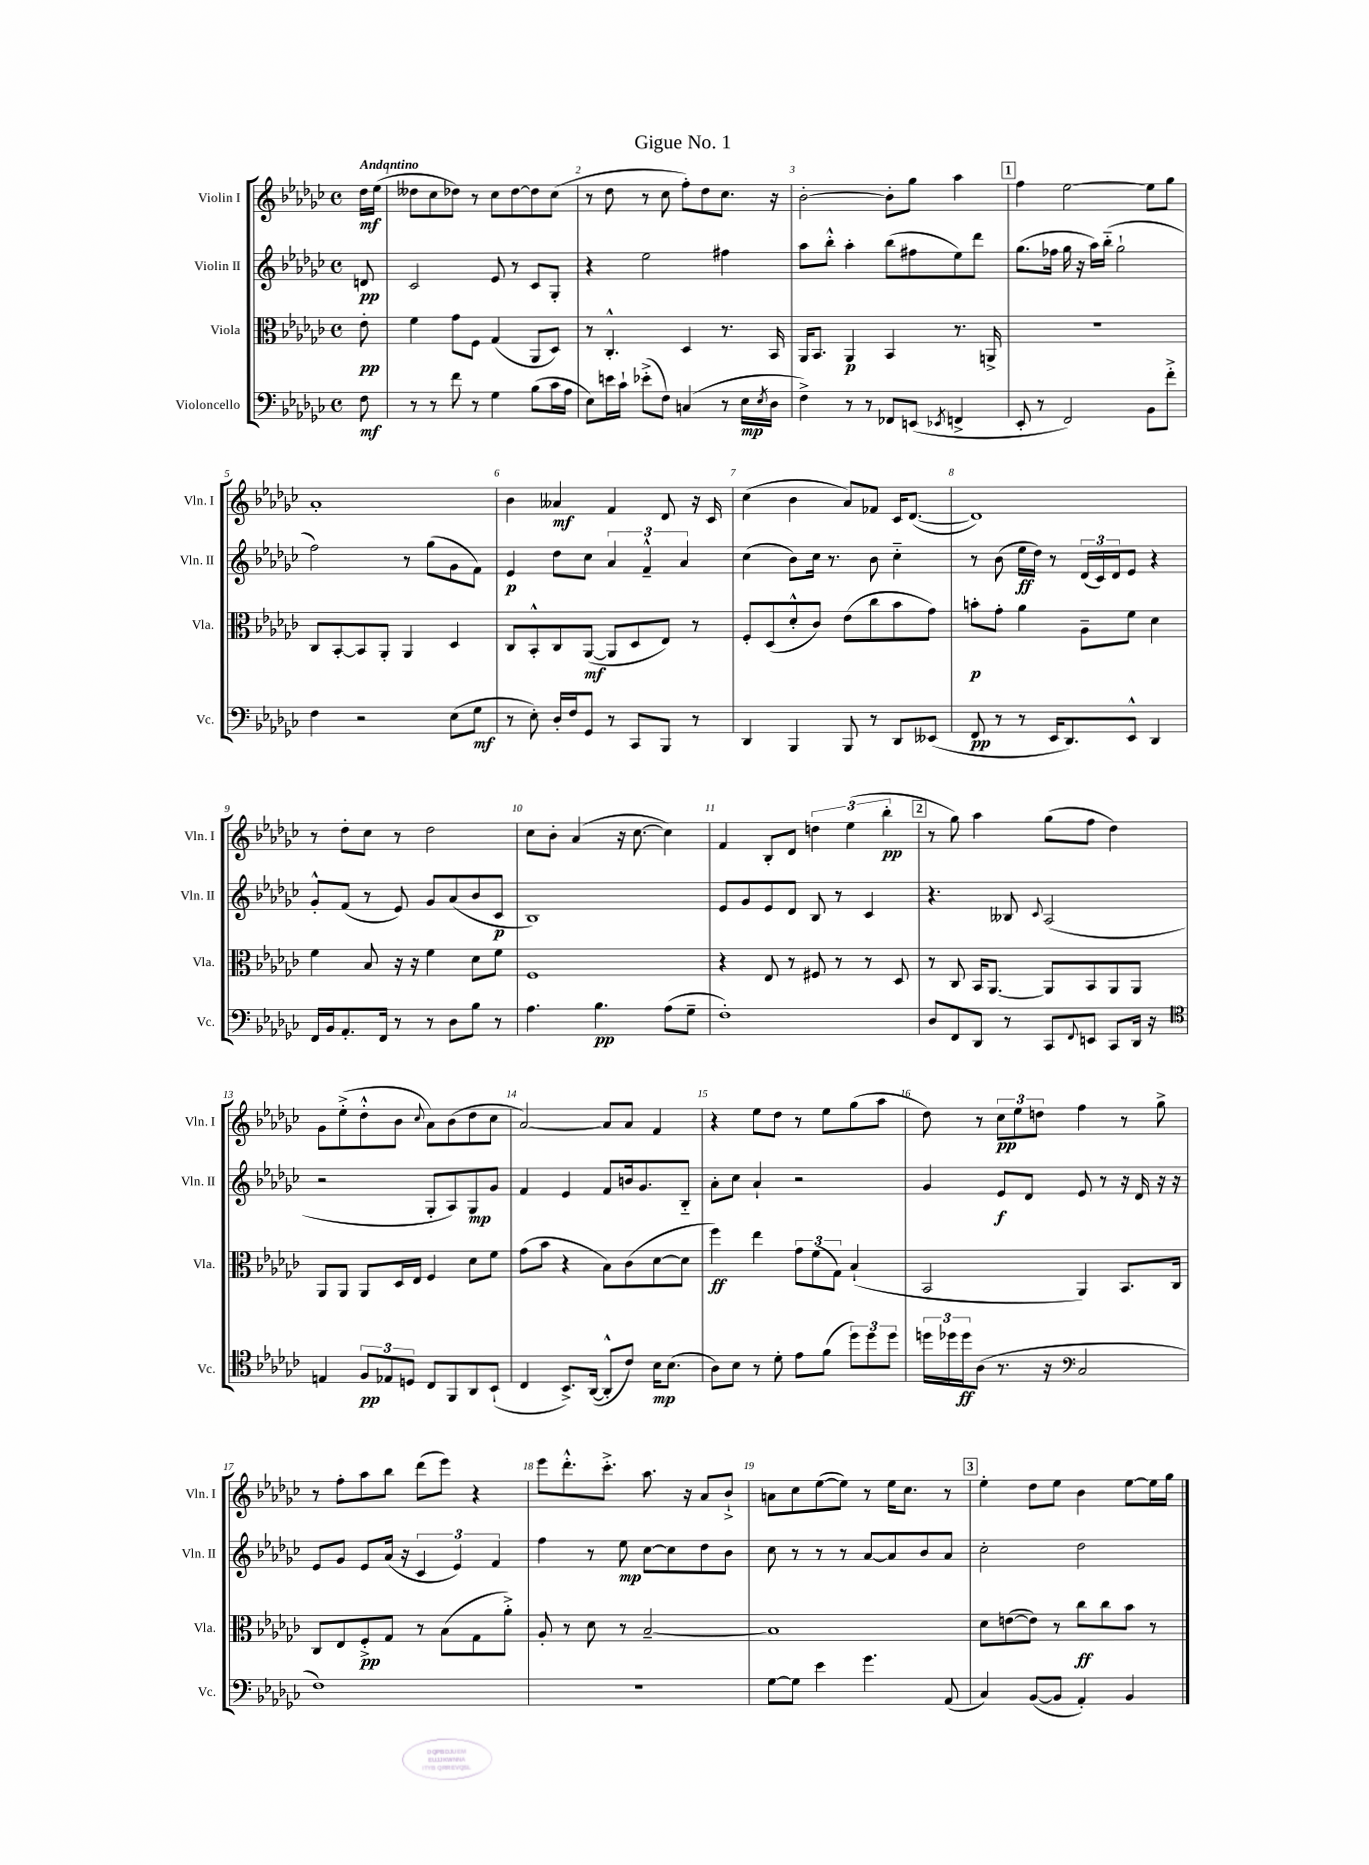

**kern	**kern	**kern	**kern
*staff4	*staff3	*staff2	*staff1
*clefF4	*clefC3	*clefG2	*clefG2
*k[b-e-a-d-g-c-]	*k[b-e-a-d-g-c-]	*k[b-e-a-d-g-c-]	*k[b-e-a-d-g-c-]
*M4/4	*M4/4	*M4/4	*M4/4
*met(c)	*met(c)	*met(c)	*met(c)
8F	8e-'	8d	16dd-
.	.	.	(16ee-
=	=	=	=
8r	4f	2c-	8dd--
8r	.	.	8cc-
8f	8g-	.	8dd-)
8r	8F	.	8r
4G-	(4G-	8e-	8cc-
.	.	8r	[8dd-
(8B-	8AA-	8c-	8dd-]
16c-	8D-)	8G-'	(8cc-
16A-	.	.	.
=	=	=	=
8E-)	8r	4r	8r
16e	4.C-'^^	.	8dd-
16c-`	.	.	.
(8e-'^	.	2ee-	8r
8F)	.	.	8cc-
(4C	4D-	.	8ff')
.	.	.	8dd-
8r	8.r	4ff#	8.cc-
16E-	.	.	.
8qE-	.	.	.
16D-	16BB-	.	16r
=	=	=	=
4F^)	16AA-	8aa-	[2b-'
.	8.BB-	.	.
.	.	8bb-'^^	.
8r	4AA-	4aa-'	.
8r	.	.	.
8FF-	4BB-	(8bb-	8b-']
(8EE	.	8ff#	8gg-
8qEE-	.	.	.
4FF^	8.r	8ee-)	4aa-
.	.	8ddd-	.
.	16AA^	.	.
=	=	=	=
8EE-'	1r	(8.gg-	4ff
8r	.	.	.
.	.	16ff-	.
2FF)	.	16gg-	[2ee-
.	.	16r	.
.	.	16aa-)	.
.	.	(16bb-'~	.
.	.	2gg-`	.
8BB-	.	.	8ee-]
8f'^	.	.	8gg-
=	=	=	=
4F	8C-	2ff)	1a-'
.	[8BB-'	.	.
2r	8BB-]	.	.
.	8AA-'	.	.
.	4AA-	8r	.
.	.	(8gg-	.
(8E-	4D-	8g-	.
8G-	.	8f)	.
=	=	=	=
8r	8C-	4e-	4b-
8E-')	8BB-'^^	.	.
16D-'	8C-	8dd-	4a--
16F	.	.	.
8GG-	([8AA-	8cc-	.
8r	8AA-]	6a-	4f
8CC-	8D-	.	.
.	.	6f~^^	.
8BBB-	8E-)	.	8d-
.	.	6a-	.
8r	8r	.	16r
.	.	.	16c-
=	=	=	=
4DD-	8F'	(4cc-	(4cc-
.	(8D-	.	.
4BBB-	8d-'^^	8b-)	4b-
.	8c-)	16cc-	.
.	.	8.r	.
8BBB-	(8e-	.	8a-)
8r	8cc-	8b-	8f-
8DD-	8b-	4cc-'~	16c-
.	.	.	([8.d-
(8EE--	8g-)	.	.
=	=	=	=
8FF	8b'	8r	1d-])
8r	8g-'	(8b-	.
8r	4a-	16ee-	.
.	.	16dd-)	.
16EE-	.	8r	.
8.DD-)	.	.	.
.	8A-~	(24d-	.
.	.	24c-)	.
.	.	24d-	.
8EE-^^	8f	8e-	.
4DD-	4d-	4r	.
=	=	=	=
16FF	4f	8g-'^^	8r
16BB-	.	.	.
8.AA-'	.	(8f	8dd-'
.	8B-	8r	8cc-
16FF	.	.	.
8r	16r	8e-)	8r
.	16r	.	.
8r	4f	8g-	2dd-
8D-	.	(8a-	.
8B-	8d-	8b-	.
8r	8f	8c-	.
=	=	=	=
4.A-	1F	1B-)	8cc-
.	.	.	8b-'
.	.	.	(4a-
4.B-	.	.	.
.	.	.	16r
.	.	.	[8.cc-
(8A-	.	.	4cc-])
8G-~	.	.	.
=	=	=	=
1F')	4r	8e-	4f
.	.	8g-	.
.	8E-	8e-	8B-'
.	8r	8d-	8d-
.	8F#	8B-	6dd
.	8r	8r	.
.	.	.	(6ee-
.	8r	4c-	.
.	.	.	6bb-'
.	8D-	.	.
=	=	=	=
8D-	8r	4.r	8r
8FF	8C-	.	8gg-)
8DD-	16BB-	.	4aa-
.	[8.AA-	.	.
8r	.	8B--	.
.	.	8qqc-	.
8CC-	8AA-]	(2A-	(8gg-
8qqFF	.	.	.
8EE	8BB-	.	8ff
8CC-	8AA-	.	4dd-)
16DD-	8AA-	.	.
16r	.	.	.
=	=	=	=
*clefC4	*	*	*
4E	8AA-	2r	8g-
.	8AA-	.	(8ee-'^
12F	8AA-	.	8dd-'^^
12E-	.	.	.
.	16D-	.	8b-
12D	.	.	.
.	16E-	.	.
.	.	.	8qqcc-
8C-	4F	8G-'	8a-)
8FF	.	8A-)	(8b-
8AA-	8d-	8G-	8dd-
(8BB-`	8f	8g-	8cc-
=	=	=	=
4C-	(8g-	4f	[2a-)
.	8b-	.	.
8.BB-^)	4r	4e-	.
([16AA-	.	.	.
8AA-'^^]	8B-)	8f	8a-]
8c-)	(8c-	16b	8a-
.	.	8.g-	.
16B-	[8d-	.	4f
(8.B-	.	.	.
.	8d-]	8B-'~	.
=	=	=	=
8A-)	4ff)	8a-'	4r
8B-	.	8cc-	.
8r	4ee-	4a-`	8ee-
8d-'	.	.	8dd-
8e-	12g-	2r	8r
.	(12f	.	.
(8f	.	.	8ee-
.	12G-)	.	.
12dd-)	(4B-`	.	(8gg-
12dd-	.	.	.
.	.	.	8aa-
12dd-	.	.	.
=	=	=	=
24dd	2BB-	4g-	8dd-)
24dd-	.	.	.
24dd-	.	.	.
(8A-	.	.	8r
8.r	.	8e-	12cc-
.	.	.	12ee-
.	.	8d-	.
.	.	.	12dd
16r	.	.	.
*clefF4	*	*	*
2C-	4AA-)	8e-	4ff
.	.	8r	.
.	8.BB-	16r	8r
.	.	16d-	.
.	.	16r	8gg-^
.	16C-	16r	.
=	=	=	=
1F)	8C-	8e-	8r
.	8E-	8g-	8ff'
.	8F'^	8e-	8aa-
.	8G-	(16a-	8bb-
.	.	16r	.
.	8r	6c-	(8ddd-
.	(8B-	.	8eee-)
.	.	6e-)	.
.	8G-	.	4r
.	.	6f	.
.	8a-'^)	.	.
=	=	=	=
1r	8A-'	4ff	8eee-
.	8r	.	8.ddd-'^^
.	8d-	8r	.
.	.	.	8.ccc-'^
.	8r	8ee-	.
.	[2B-~	[8cc-	8.aa-
.	.	8cc-]	.
.	.	.	16r
.	.	8dd-	8a-
.	.	8b-	8b-`^
=	=	=	=
[8G-	1B-]	8cc-	8a
8G-]	.	8r	8cc-
4e-	.	8r	([8ee-
.	.	8r	8ee-])
4.g-	.	[8a-	8r
.	.	8a-]	16ee-
.	.	.	8.cc-
.	.	8b-	.
(8AA-	.	8a-	8r
=	=	=	=
4C-)	8d-	2cc-'	4ee-'
.	([8e	.	.
([8BB-	8e])	.	8dd-
8BB-]	8r	.	8ee-
4AA-')	8cc-	2dd-	4b-
.	8cc-	.	.
4BB-	8b-	.	[8ee-
.	8r	.	16ee-]
.	.	.	16gg-
==	==	==	==
*-	*-	*-	*-
